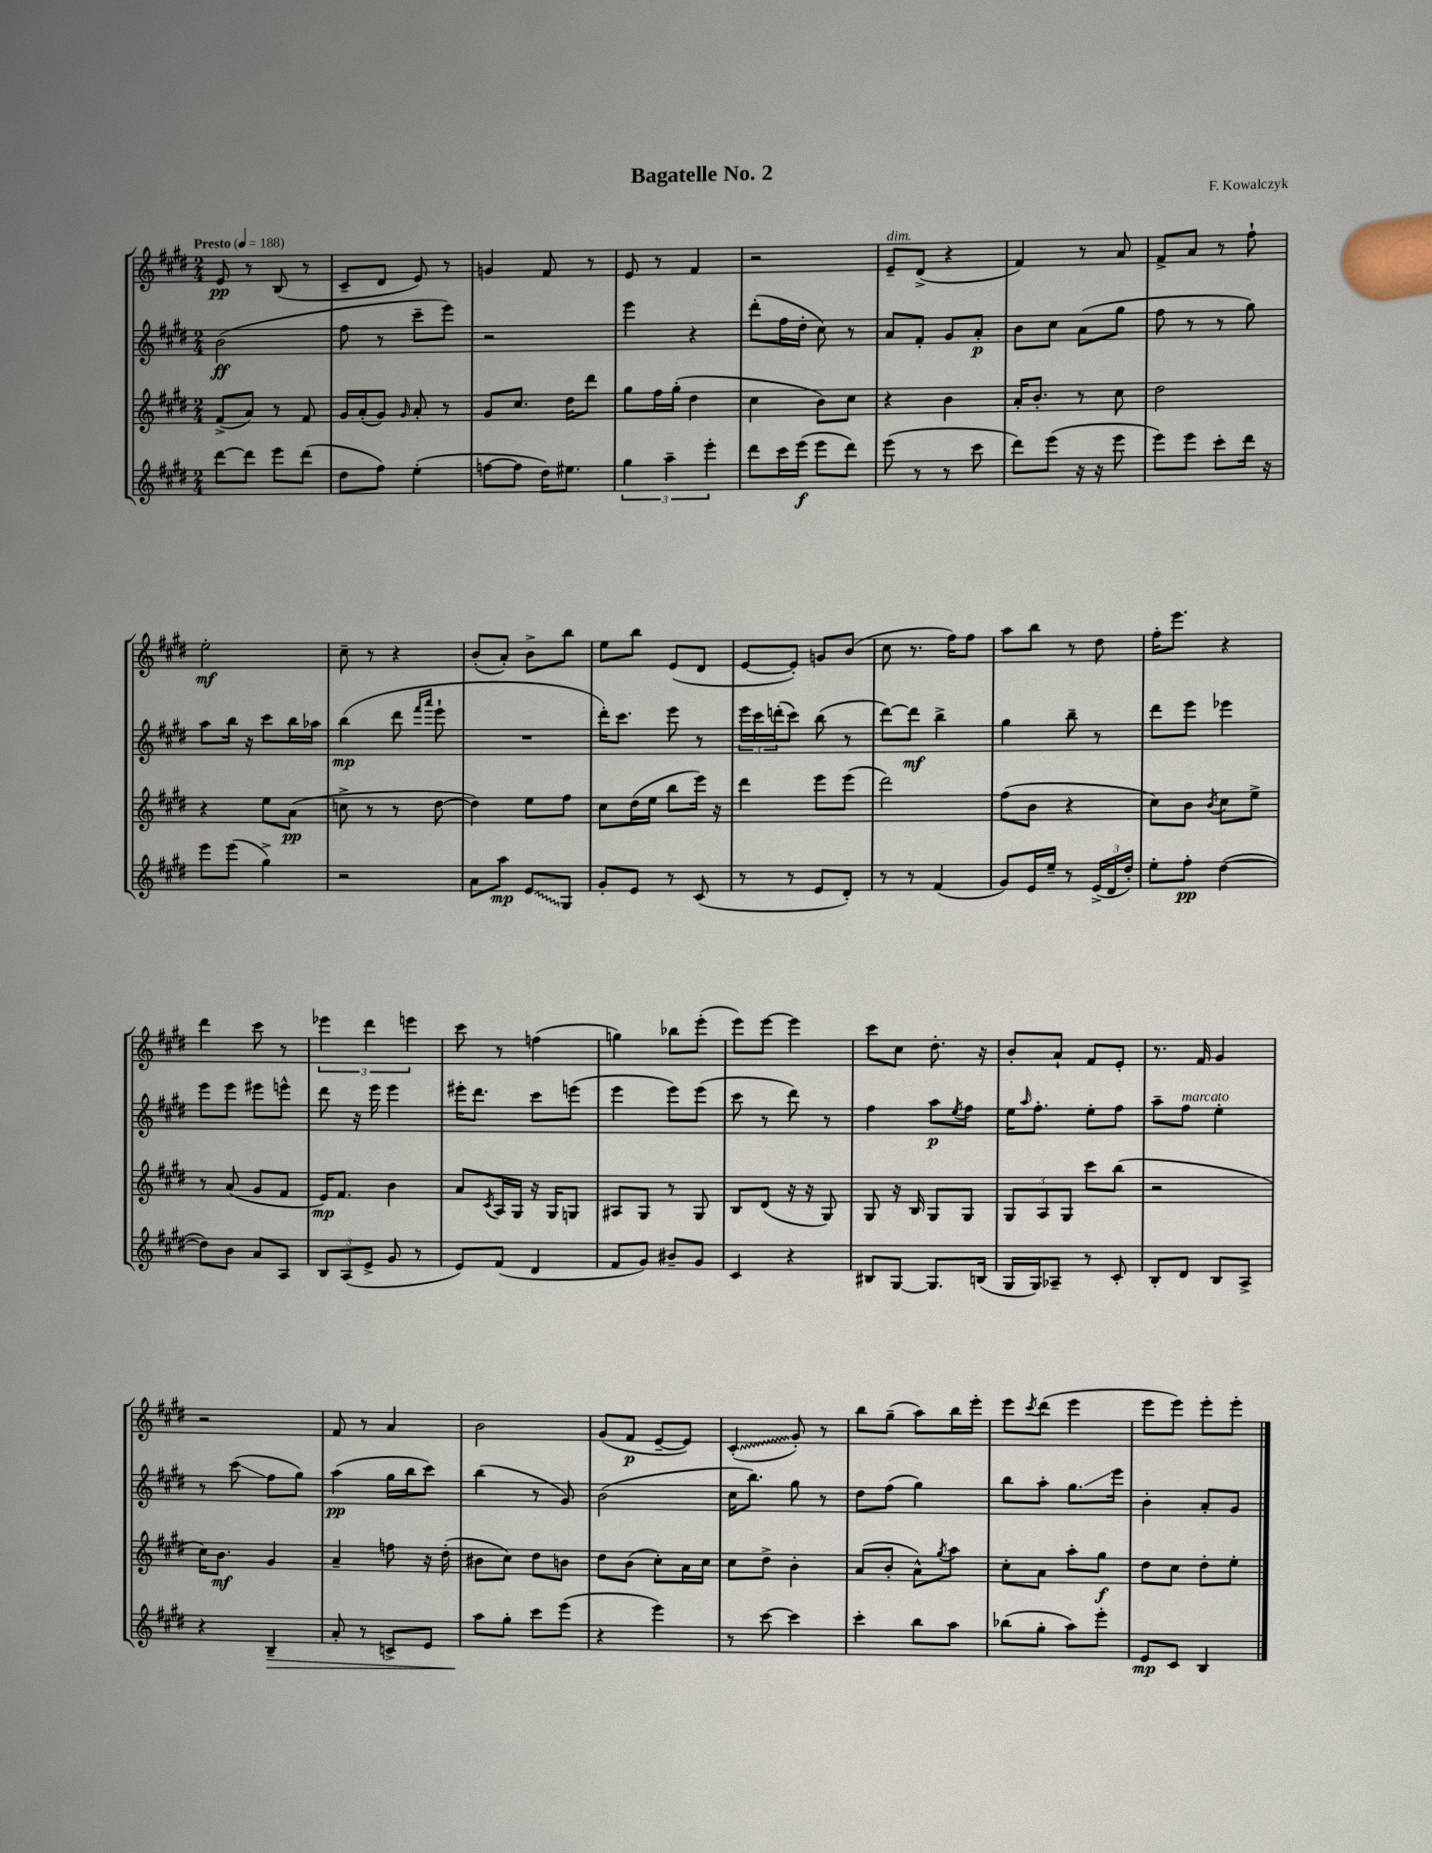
\header { title = "Bagatelle No. 2" composer = "F. Kowalczyk" }
<<
\new StaffGroup <<
\new Staff = "s0" {
    \clef treble \key e \major \numericTimeSignature \time 2/4 \tempo "Presto" 4 = 188
    e'8\pp r8 b8( r8 |
    cis'8-- dis'8 e'8) r8 |
    g'4 fis'8 r8 |
    e'8 r8 fis'4 |
    r2 |
    e'8--^\markup { \italic "dim." } dis'8->( r4 |
    fis'4) r8 a'8 |
    fis'8-> a'8 r8 fis''8-! |
    e''2-.\mf |
    cis''8-- r8 r4 |
    b'8-.( a'8-.) b'8-> b''8 |
    e''8 b''8 e'8( dis'8 |
    e'8~ e'8-.) g'8 b'8( |
    cis''8 r8. fis''16) fis''8 |
    a''8 b''8 r8 dis''8 |
    fis''16-. e'''8. r4 |
    dis'''4 cis'''8 r8 |
    \tuplet 3/2 { ees'''4 dis'''4 e'''4 } |
    cis'''8 r8 f''4( |
    g''4) bes''8 e'''8-.( |
    e'''8) e'''8~ e'''4 |
    cis'''8 cis''8 dis''8.-. r16 |
    b'8-. a'8-! fis'8 e'8-. |
    r8. fis'16 gis'4 |
    r2 |
    fis'8 r8 a'4 |
    b'2 |
    gis'8( fis'8\p e'8~-- e'8) |
    \once \override Glissando.style = #'zigzag cis'4-.\glissando( gis'8-.) r8 |
    b''8 gis''8--( a''8) b''16 e'''16-. |
    e'''8 \acciaccatura { cis'''8 } dis'''8( e'''4 |
    e'''8 e'''8) e'''8-. e'''8-. \bar "|." |
}
\new Staff = "s1" {
    \clef treble \key e \major \numericTimeSignature \time 2/4
    b'2\ff( |
    fis''8 r8 cis'''8-- e'''8) |
    r2 |
    e'''4 r4 |
    dis'''8-.( fis''16 dis''16-. cis''8) r8 |
    a'8 fis'8-. gis'8 a'8-.\p |
    b'8 cis''8 a'8( gis''8 |
    fis''8 r8 r8 gis''8) |
    a''8 b''16 r16 cis'''8 b''16 aes''16 |
    b''4\mp( dis'''8 \grace { fis'''16 a'''16 } e'''8-! |
    R2 |
    dis'''16-.) cis'''8. e'''8 r8 |
    \tuplet 3/2 { e'''16 cis'''16 d'''16-.( } cis'''8) b''8( r8 |
    dis'''8~) dis'''8\mf b''4-> |
    gis''4 b''8-- r8 |
    dis'''8 e'''8 ees'''4 |
    e'''8 e'''8 eis'''8 e'''8-^ |
    dis'''8 r16 e'''16 e'''4 |
    eis'''16-. dis'''8. cis'''8 e'''8( |
    e'''4 e'''8) e'''8( |
    cis'''8 r8 dis'''8) r8 |
    fis''4 a''8\p \acciaccatura { e''8 } fis''8 |
    e''16 \grace { a''16 } fis''8.-. e''8-. fis''8 |
    a''8-- fis''8^\markup { \italic "marcato" } e''4-. |
    r8 cis'''8\glissando( fis''8 gis''8) |
    a''4\pp( gis''16 b''16 cis'''8) |
    b''4( r8 gis'8) |
    b'2( |
    cis''16 b''8.) gis''8 r8 |
    dis''8 fis''8( gis''4) |
    b''8 a''8-. gis''8.\glissando e'''16 |
    b'4-. a'8-. gis'8 \bar "|." |
}
\new Staff = "s2" {
    \clef treble \key e \major \numericTimeSignature \time 2/4
    fis'8->( a'8) r8 fis'8 |
    gis'16 a'16-.( gis'8) \grace { gis'16 } a'8-. r8 |
    gis'8 cis''8. dis''16 dis'''8 |
    gis''8 fis''16 gis''16-.( dis''4 |
    cis''4 b'8) cis''8 |
    r4 b'4 |
    a'16-. b'8.-. r8 cis''8 |
    dis''2 |
    r4 e''8 a'8\pp( |
    c''8-> r8 r8 dis''8~ |
    dis''4) e''8 fis''8 |
    cis''8 dis''16( e''16 b''8 e'''16) r16 |
    dis'''4 e'''8 e'''8( |
    dis'''2) |
    fis''8( b'8 r4 |
    cis''8) b'8 \acciaccatura { b'8 } cis''8 e''8-> |
    r8 a'8( gis'8 fis'8 |
    e'16\mp) fis'8. b'4 |
    a'8 \acciaccatura { cis'8 } a16 gis16 r16 gis16 g8 |
    ais8 gis8 r8 gis8 |
    b8 dis'8( r16 r16 gis8) |
    gis8 r16 b16 gis8 gis8 |
    \tuplet 3/2 { gis8 a8 gis8 } cis'''8 b''8( |
    r2 |
    cis''16) b'8.\mf gis'4 |
    a'4-- f''8 r16 dis''16-.( |
    bis'8 cis''8) dis''8 b'8 |
    dis''8 b'8( cis''8-.) a'16 cis''16 |
    cis''8 dis''8-> b'4-. |
    a'8( b'8-. a'8-^) \acciaccatura { gis''8 } a''8 |
    cis''8-. a'8 a''8-. gis''8\f |
    dis''8 cis''8 dis''8-. e''8-. \bar "|." |
}
\new Staff = "s3" {
    \clef treble \key e \major \numericTimeSignature \time 2/4
    dis'''8~ dis'''8 e'''8 dis'''8( |
    dis''8 fis''8) e''4-.( |
    f''8~ f''8 dis''16) eis''8. |
    \tuplet 3/2 { gis''4 a''4-- e'''4-. } |
    dis'''8 cis'''16 e'''16\f( e'''8 dis'''8) |
    e'''8( r8 r8 cis'''8 |
    dis'''8) e'''8( r16 r16 e'''8 |
    e'''8) e'''8 cis'''8-. dis'''16 r16 |
    e'''8 e'''8( gis''4->) |
    r2 |
    a'8 a''8\mp \once \override Glissando.style = #'zigzag e'8\glissando gis8 |
    gis'8-. e'8 r8 cis'8( |
    r8 r8 e'8 dis'8-.) |
    r8 r8 fis'4( |
    gis'8) e'16 e''16-- r8 \tuplet 3/2 { e'16->( dis'16 dis''16-.) } |
    e''8-. fis''8-.\pp dis''4~( |
    dis''8) b'8 a'8 a8 |
    \tuplet 3/2 { b8 a8( e'8-> } gis'8 r8 |
    e'8) fis'8( dis'4 |
    fis'8 gis'8) bis'8-- gis'8 |
    cis'4 r4 |
    bis8 gis8~ gis8. b16( |
    gis16 gis16) aes8-- r8 cis'8-. |
    b8-. dis'8 b8 a8-> |
    r4 b4--\> |
    a'8-. r8 c'8-> e'8 |
    a''8\! gis''8-. cis'''8 e'''8( |
    r4 e'''4) |
    r8 cis'''8~ cis'''4 |
    cis'''4-. b''8 a''8 |
    bes''8( gis''8-. a''8) e'''8-. |
    e'8\mp cis'8 b4 \bar "|." |
}
>>
>>
\layout { \context { \Score \remove "Bar_number_engraver" } }
